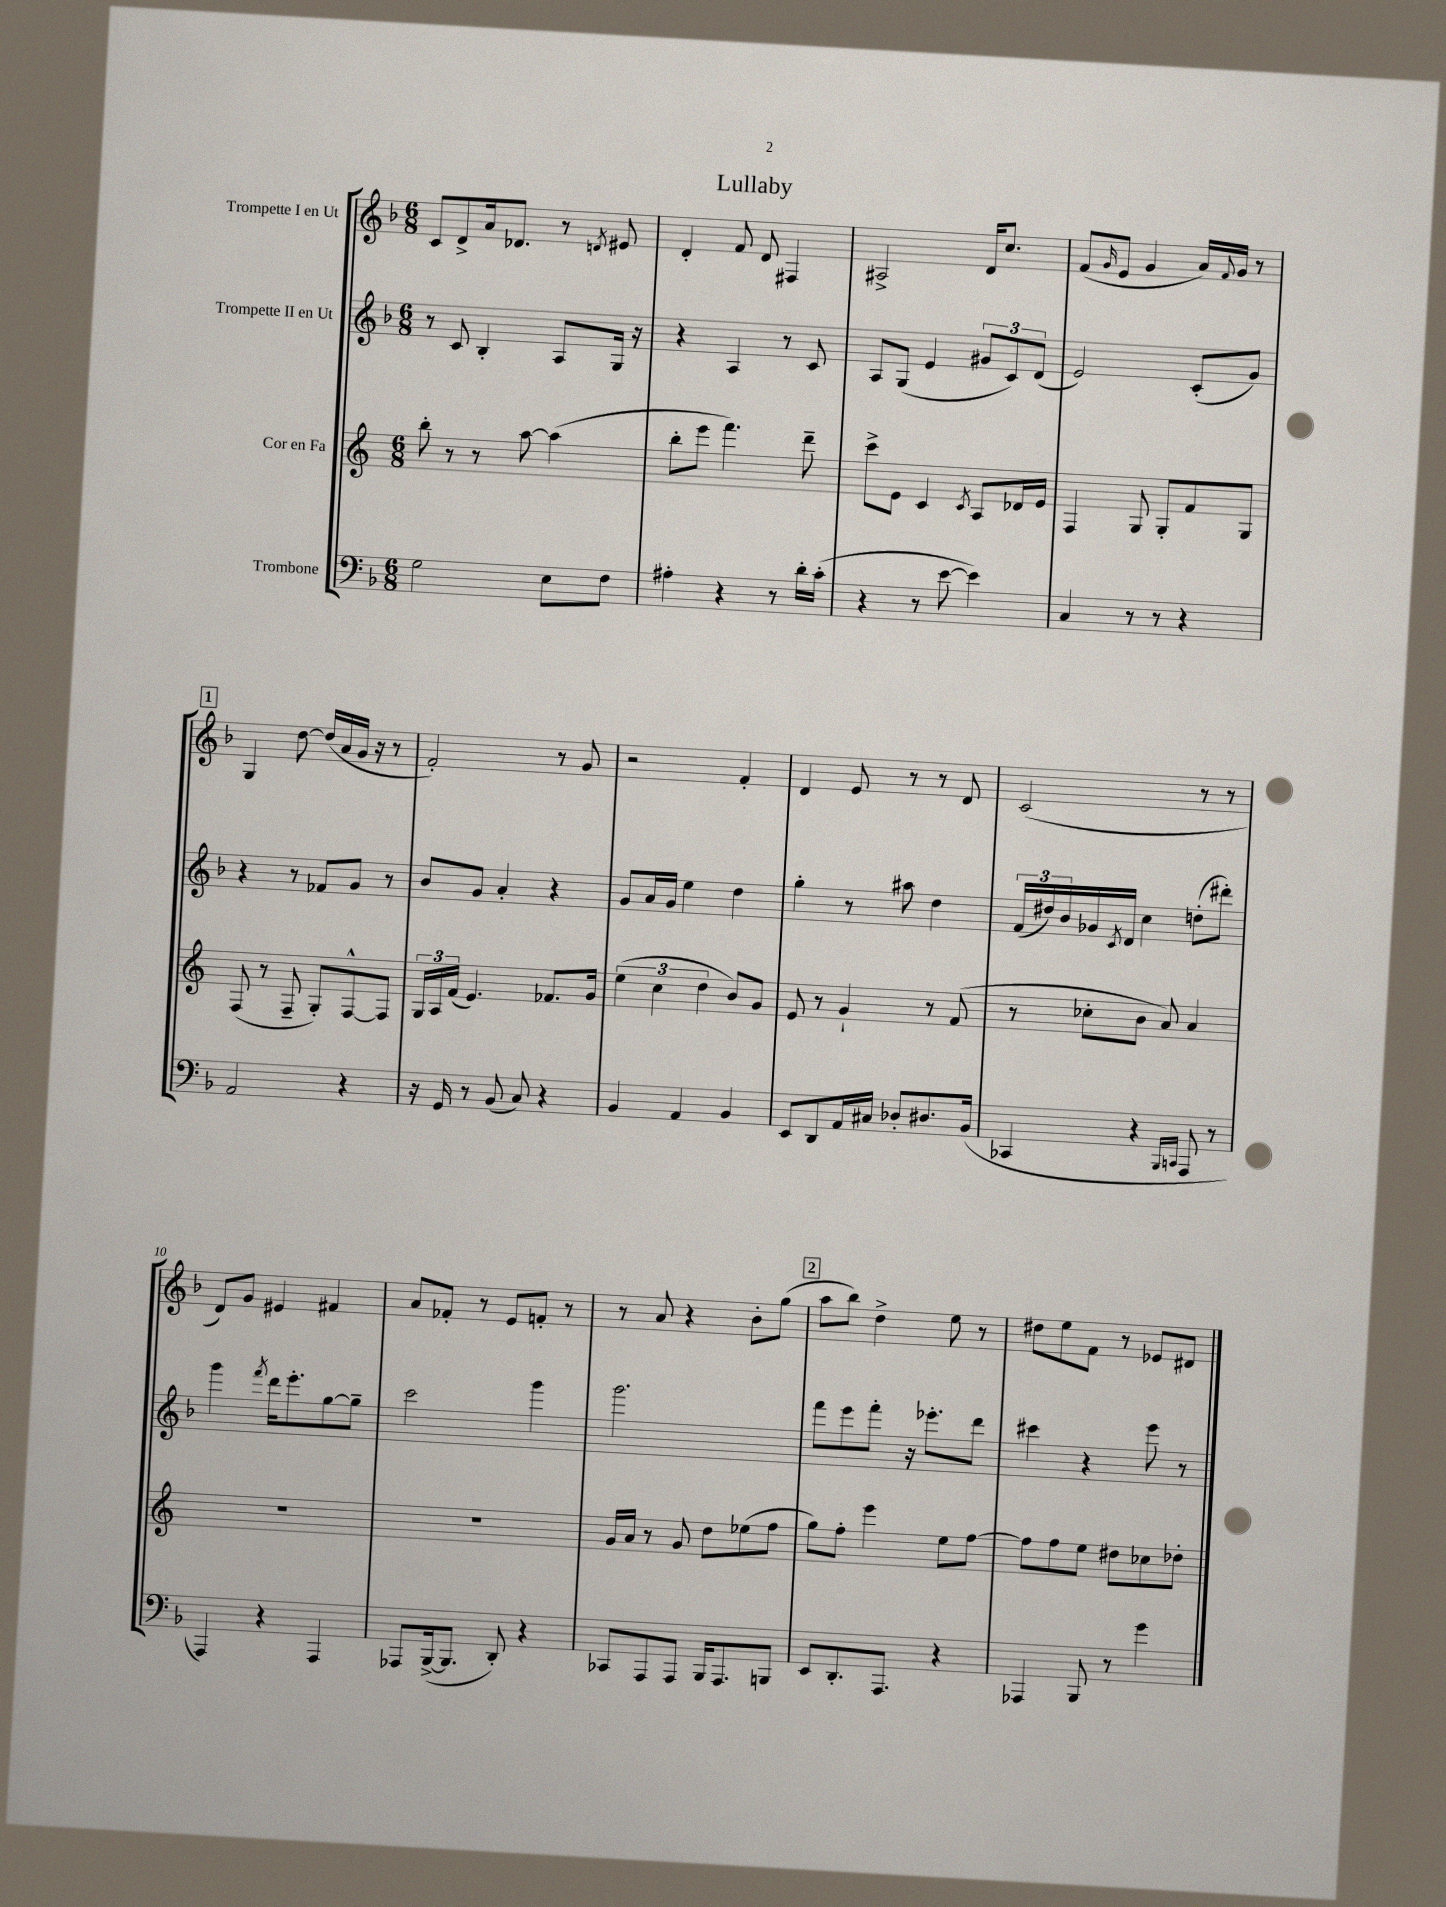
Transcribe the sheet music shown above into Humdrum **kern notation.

**kern	**kern	**kern	**kern
*staff4	*staff3	*staff2	*staff1
*clefF4	*clefG2	*clefG2	*clefG2
*k[b-]	*k[]	*k[b-]	*k[b-]
*M6/8	*M6/8	*M6/8	*M6/8
2G	8bb'	8r	8c
.	8r	8c	8d^
.	8r	4B-'	16a
.	.	.	8.d-
.	[8aa	.	.
8E	(4aa]	8A	8r
.	.	.	8qd
8F	.	16G	8e#
.	.	16r	.
=	=	=	=
4A#'	8bb'	4r	4d'
.	8eee	.	.
4r	4.fff)	4A	8f
.	.	.	8d
8r	.	8r	4F#
16d'	8ddd~	8c	.
(16c'	.	.	.
=	=	=	=
4r	8ccc^	8A	2A#^
.	8e	(8G	.
8r	4c	4e	.
[8e	.	.	.
.	8qc	.	.
4e])	8A	12g#	16d
.	.	.	8.cc
.	.	12c)	.
.	16d-	.	.
.	.	(12d	.
.	16e	.	.
=	=	=	=
4C	4F	2e)	(8f
.	.	.	16qqg
.	.	.	8e
8r	8G	.	4g
8r	8G'	.	.
4r	8f	(8c'	16a)
.	.	.	8qqf
.	.	.	16g
.	8G	8g)	8r
=	=	=	=
2AA	(8F	4r	4G
.	8r	.	.
.	8F~	8r	[8dd
.	8G')	8f-	(16dd]
.	.	.	16a
4r	[8F^^	8g	16g
.	.	.	16r
.	8F]	8r	8r
=	=	=	=
16r	24G	8b-	2f')
.	24A	.	.
16GG	.	.	.
.	(24f	.	.
8r	4.e)	8g	.
(8BB-	.	4a'	.
8C)	.	.	.
4r	8.f-	4r	8r
.	.	.	8g
.	16g	.	.
=	=	=	=
4BB-	(6ee	8g	2r
.	.	16a	.
.	6cc	.	.
.	.	16g	.
4AA	.	4ee	.
.	6dd	.	.
4BB-	8b)	4dd	4f'
.	8g	.	.
=	=	=	=
8EE	8e	4gg'	4d
8DD	8r	.	.
16AA	4g`	8r	8e
16C#	.	.	.
8D-'	.	8aa#	8r
8.D#	8r	4dd	8r
.	(8f	.	8d
(16BB-	.	.	.
=	=	=	=
4CC-	8r	(24f	(2c
.	.	24dd#)	.
.	.	24b-	.
.	8cc-'	16g-	.
.	.	8qc	.
.	.	16d	.
4r	8b	4cc	.
.	8a)	.	.
16qqBBB-	.	.	.
16qqCC	.	.	.
8AAA	4a	(8dd'	8r
8r	.	8ddd#')	8r
=	=	=	=
4AAA)	2.r	4ggg	8d)
.	.	.	8g
.	.	8qfff	.
4r	.	16ddd	4e#
.	.	8.eee'	.
4AAA	.	[8gg	4f#
.	.	8gg~]	.
=	=	=	=
8AAA-	2.r	2ccc	8a
([16BBB-^	.	.	8f-'
8.BBB-]	.	.	.
.	.	.	8r
8DD')	.	.	8e
4r	.	4ggg	8f'
.	.	.	8r
=	=	=	=
8CC-	16g	2.ggg	8r
.	16a	.	.
8AAA	8r	.	8a
8AAA	8g	.	4r
16BBB-	8dd	.	.
8.AAA	.	.	.
.	(8ee-	.	8b-'
8BBB	8ff	.	(8gg
=	=	=	=
8EE	8gg)	8fff	8aa
8.DD'	8ff'	8eee	8bb-)
.	4eee	8fff'	4dd^
8.AAA	.	.	.
.	.	16r	.
.	.	8.eee-'	.
4r	8ee	.	8ee
.	[8ff	8ddd	8r
=	=	=	=
4AAA-	8ff]	4ccc#	8dd#
.	8ff	.	8ee
8BBB-	8ee	4r	8f
8r	8dd#	.	8r
4g	8cc-	8eee	8e-
.	8dd-'	8r	8d#
==	==	==	==
*-	*-	*-	*-
